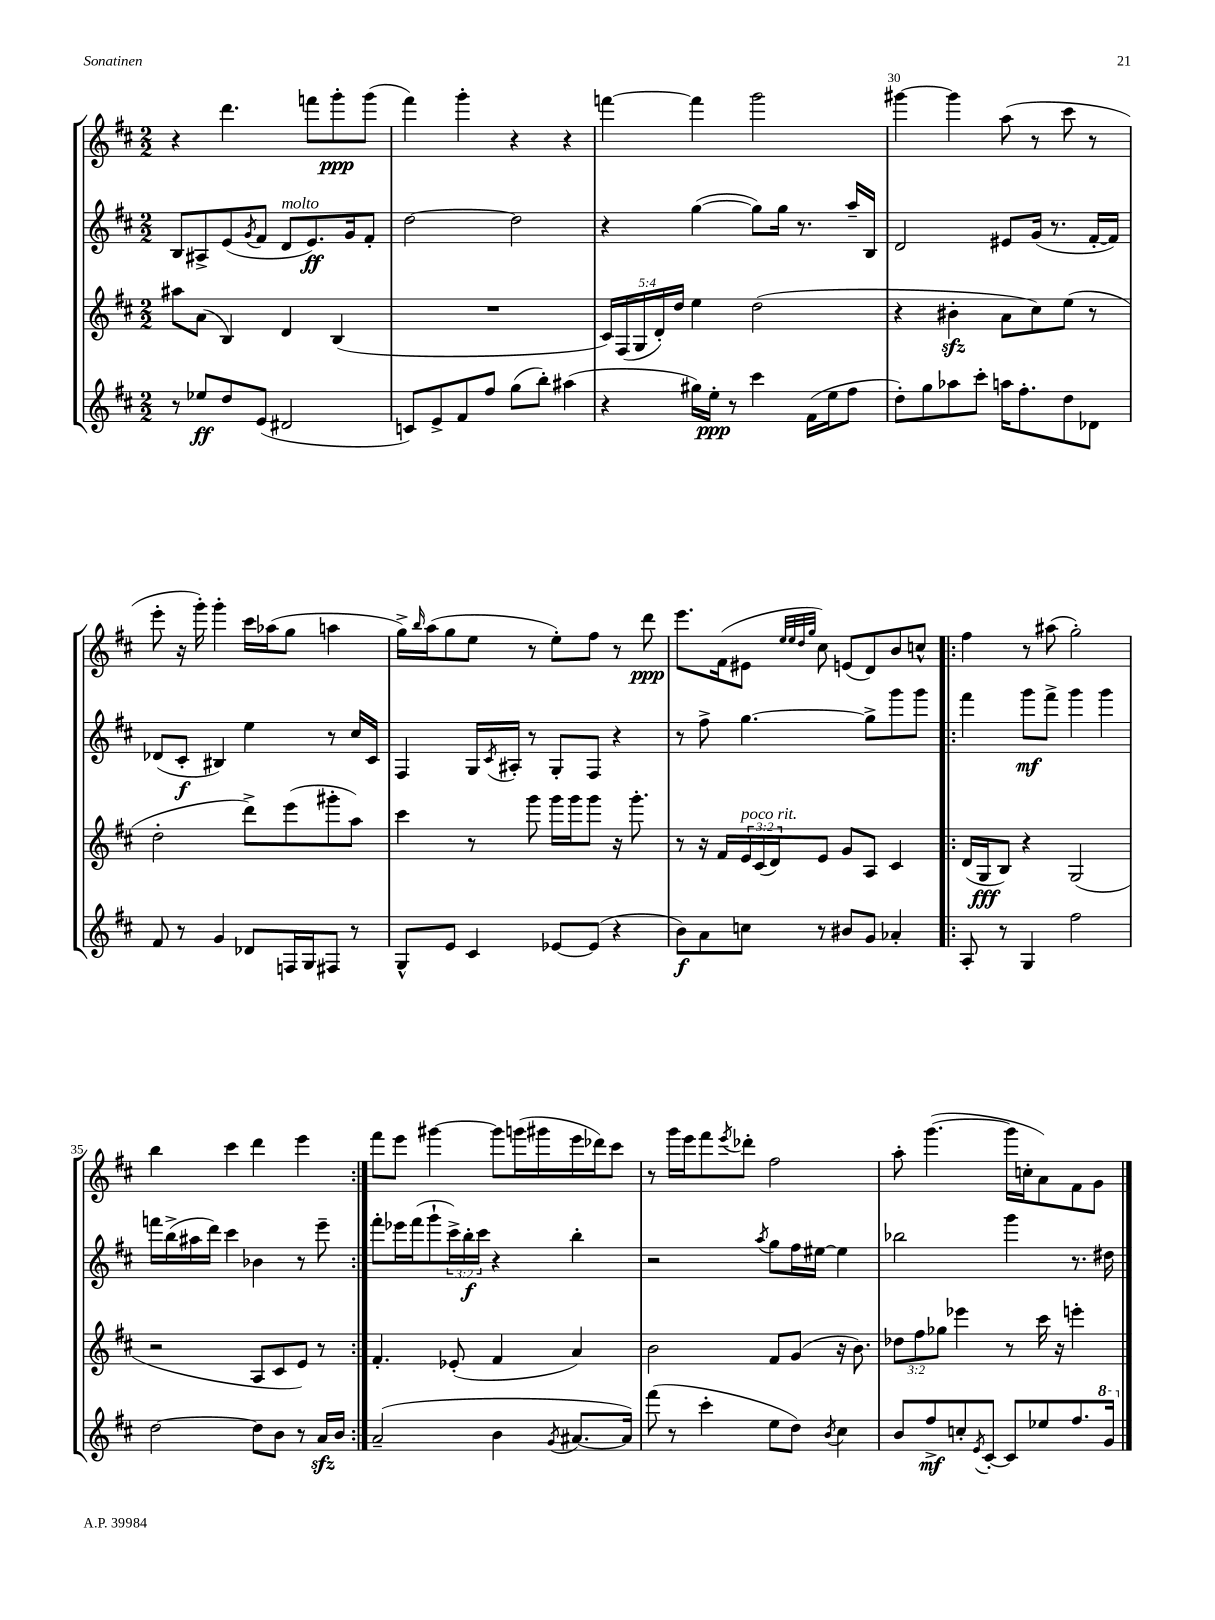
<<
\new StaffGroup <<
\new Staff = "s0" {
    \clef treble \key d \major \numericTimeSignature \time 2/2
    r4 d'''4. f'''8 g'''8-.\ppp g'''8( |
    fis'''4) g'''4-. r4 r4 |
    f'''4~ f'''4 g'''2 |
    gis'''4~ gis'''4 a''8( r8 cis'''8 r8 |
    e'''8-. r16 g'''16-.) g'''4-. cis'''16 aes''16( g''8 a''4 |
    g''16->) \grace { b''16 } a''16( g''8 e''8 r8 e''8-.) fis''8 r8 d'''8\ppp |
    e'''8. fis'16( eis'8 \grace { e''32 e''32 d''32 g''32 } cis''8) e'8( d'8) b'8 c''8-^ |
    \repeat volta 2 { fis''4 r8 ais''8( g''2-.) |
    b''4 cis'''4 d'''4 e'''4 | }
    fis'''8 e'''8 gis'''4~ gis'''8 g'''16( gis'''16 e'''16 des'''16) cis'''8 |
    r8 g'''16 e'''16 fis'''8 \acciaccatura { e'''8 } des'''8-. fis''2 |
    a''8-. g'''4.~( g'''16 c''16-. a'8) fis'8 g'8 \bar "|." |
}
\new Staff = "s1" {
    \clef treble \key d \major \numericTimeSignature \time 2/2 \override Staff.TupletNumber.text = #tuplet-number::calc-fraction-text
    b8 ais8-> e'8( \acciaccatura { g'8 } fis'8 d'8^\markup { \italic "molto" } e'8.\ff) g'16 fis'8-. |
    d''2~ d''2 |
    r4 g''4~( g''8) g''16 r8. a''16-- b16 |
    d'2 eis'8 g'16( r8. fis'16~-. fis'16) |
    des'8( cis'8-.\f bis4) e''4 r8 cis''16 cis'16 |
    fis4 g16 \acciaccatura { cis'8 } ais16-. r8 g8-. fis8 r4 |
    r8 fis''8-> g''4.~ g''8-> g'''8 g'''8 |
    \repeat volta 2 { fis'''4 g'''8\mf fis'''8-> g'''4 g'''4 |
    f'''16 b''16->( ais''16 d'''16) cis'''4 bes'4 r8 e'''8-- | }
    fis'''8-. ees'''16 fis'''16( g'''8-! \tuplet 3/2 { cis'''16->) b''16-.\f cis'''16 } r4 b''4-. |
    r2 \acciaccatura { a''8 } g''8 fis''16 eis''16~ eis''4 |
    bes''2 g'''4 r8. dis''16 \bar "|." |
}
\new Staff = "s2" {
    \clef treble \key d \major \numericTimeSignature \time 2/2 \override Staff.TupletNumber.text = #tuplet-number::calc-fraction-text
    ais''8 a'8( b4) d'4 b4( |
    R1 |
    \tuplet 5/4 { cis'16) fis16( g16 d'16-.) d''16 } e''4 d''2( |
    r4 bis'4-.\sfz a'8 cis''8) e''8( r8 |
    d''2-. d'''8->) e'''8( gis'''8-. a''8) |
    cis'''4 r8 g'''8 g'''16 g'''16 g'''8 r16 g'''8.-. |
    r8 r16 fis'16 \tuplet 3/2 { e'16^\markup { \italic "poco rit." } cis'16( d'16) } e'8 g'8 a8 cis'4 |
    \repeat volta 2 { d'16( g16\fff b8) r4 g2( |
    r2 a8 cis'8 e'8) r8 | }
    fis'4.-. ees'8-.( fis'4 a'4) |
    b'2 fis'8 g'8( r16 b'8.) |
    \tuplet 3/2 { des''8 fis''8 ges''8 } ees'''4 r8 cis'''16 r16 e'''4-. \bar "|." |
}
\new Staff = "s3" {
    \clef treble \key d \major \numericTimeSignature \time 2/2
    r8 ees''8\ff d''8 e'8( dis'2 |
    c'8) e'8-> fis'8 fis''8 g''8( b''8-.) ais''4( |
    r4 gis''16) e''16-.\ppp r8 cis'''4 fis'16( e''16 fis''8 |
    d''8-.) g''8 aes''8 cis'''8-. a''16 fis''8.-. d''8 des'8 |
    fis'8 r8 g'4 des'8 f16 g16 fis8 r8 |
    g8-^ e'8 cis'4 ees'8~ ees'8( r4 |
    b'8\f) a'8 c''8 r8 bis'8 g'8 aes'4-. |
    \repeat volta 2 { a8-. r8 g4 fis''2 |
    d''2~ d''8 b'8 r8 a'16\sfz b'16 | }
    a'2--( b'4 \acciaccatura { g'8 } ais'8.~ ais'16) |
    fis'''8( r8 cis'''4-. e''8 d''8) \acciaccatura { b'8 } cis''4 |
    b'8 fis''8->\mf c''8-. \acciaccatura { e'8 } cis'8~-. cis'8 ees''8 fis''8. \ottava #1 g''16 \ottava #0 \bar "|." |
}
>>
>>
\layout { \context { \Score currentBarNumber = #27 \override BarNumber.break-visibility = ##(#f #t #t) barNumberVisibility = #(every-nth-bar-number-visible 5) } }
